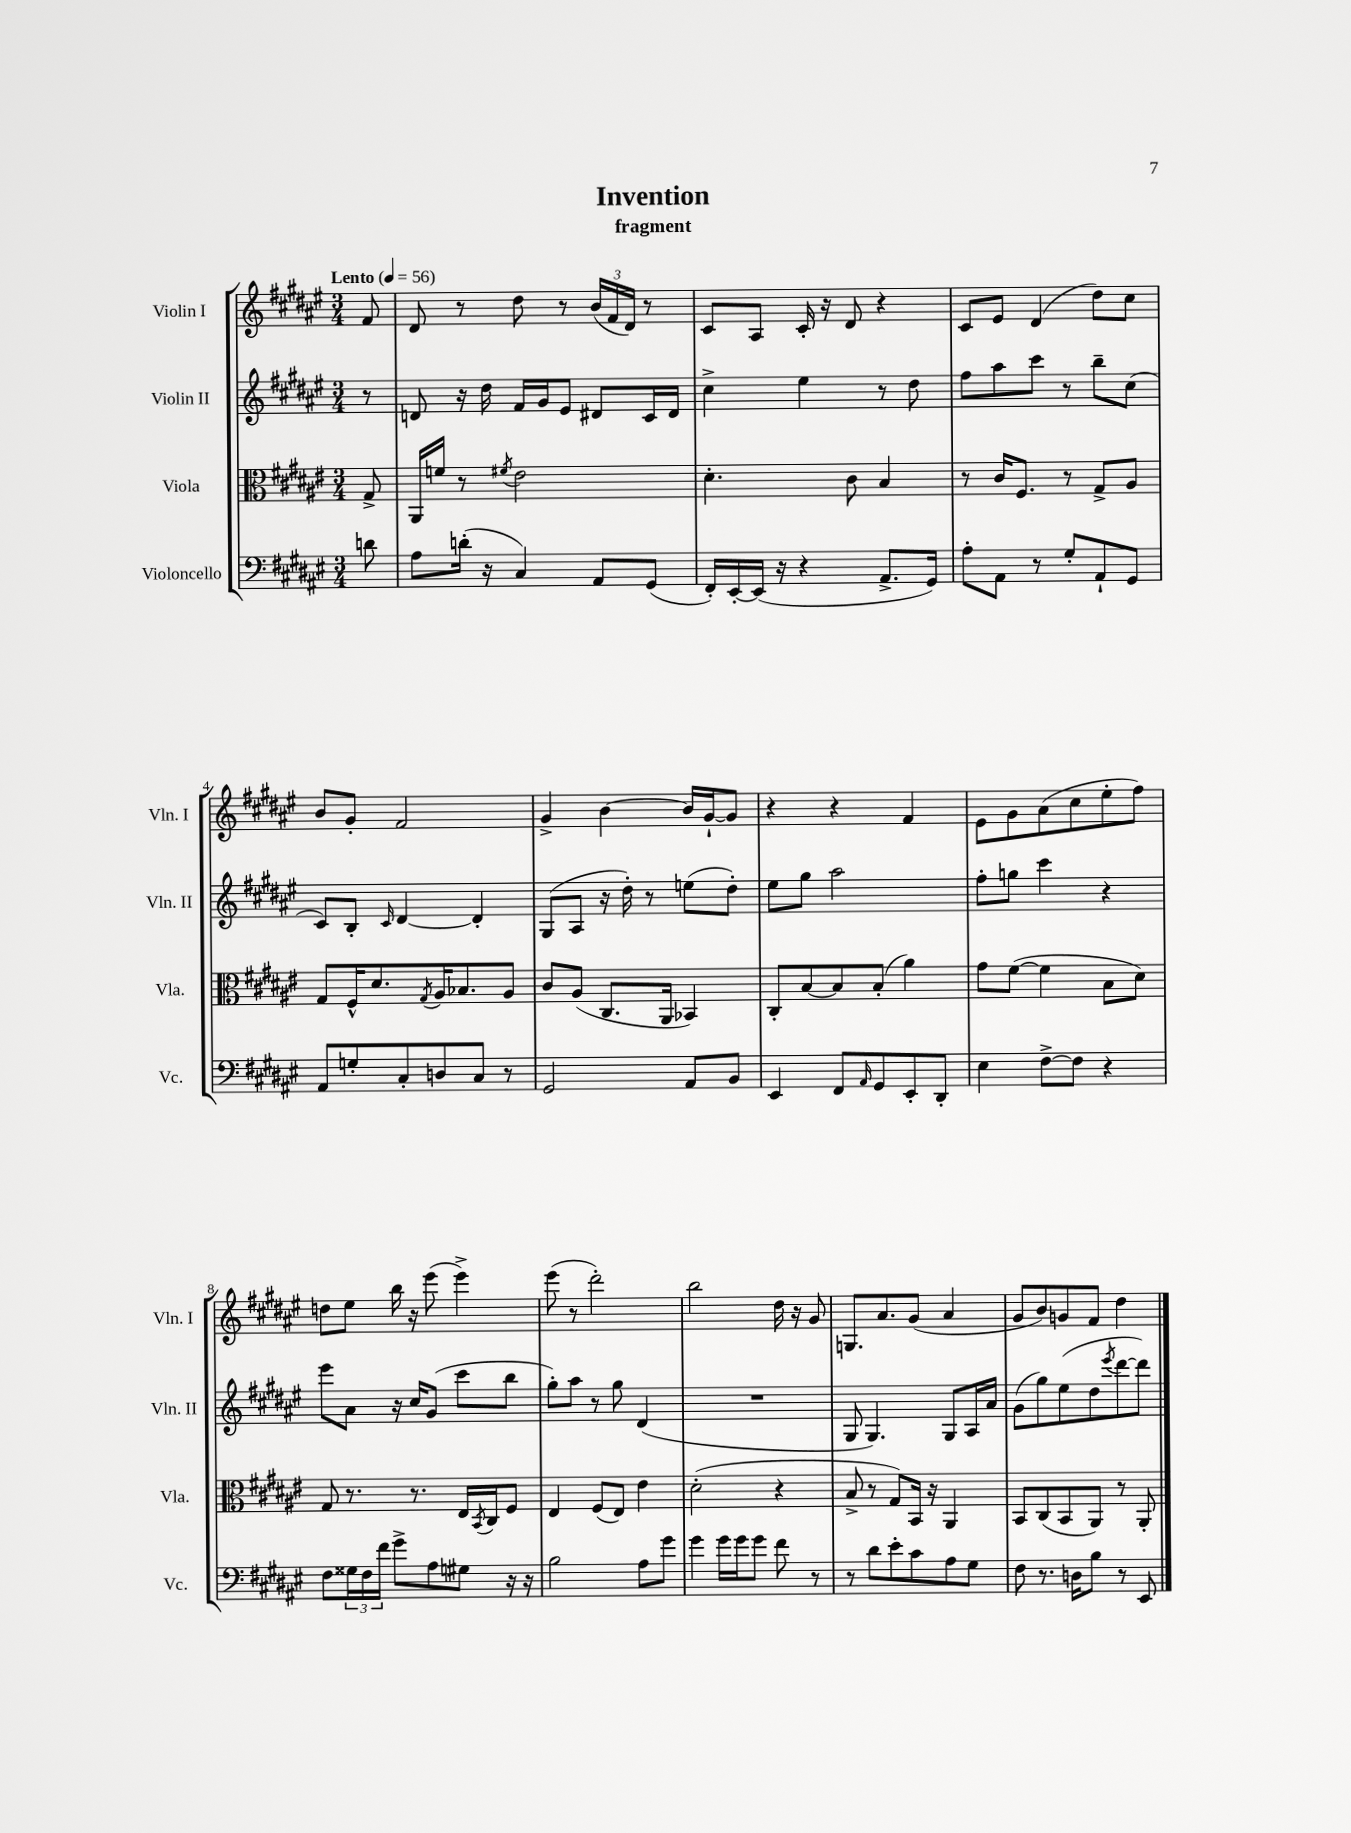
\header { title = "Invention" subtitle = "fragment" }
<<
\new StaffGroup <<
\new Staff = "s0" \with { instrumentName = "Violin I" shortInstrumentName = "Vln. I" } {
    \clef treble \key fis \major \numericTimeSignature \time 3/4 \partial 8 \tempo "Lento" 4 = 56
    fis'8 |
    dis'8 r8 dis''8 r8 \tuplet 3/2 { b'16( fis'16 dis'16) } r8 |
    cis'8 ais8 cis'16-. r16 dis'8 r4 |
    cis'8 eis'8 dis'4( dis''8) cis''8 |
    b'8 gis'8-. fis'2 |
    gis'4-> b'4~ b'16 gis'16~-! gis'8 |
    r4 r4 fis'4 |
    eis'8 gis'8 ais'8( cis''8 eis''8-. fis''8) |
    d''8 eis''8 b''16 r16 eis'''8( eis'''4->) |
    eis'''8( r8 dis'''2-.) |
    b''2 dis''16 r16 gis'8 |
    g8. ais'8. gis'8( ais'4 |
    gis'8 b'8) g'8 fis'8 dis''4 \bar "|." |
}
\new Staff = "s1" \with { instrumentName = "Violin II" shortInstrumentName = "Vln. II" } {
    \clef treble \key fis \major \numericTimeSignature \time 3/4 \partial 8
    r8 |
    d'8 r16 dis''16 fis'16 gis'16 eis'8 dis'8 cis'16 dis'16 |
    cis''4-> eis''4 r8 dis''8 |
    fis''8 ais''8 cis'''8 r8 b''8-- cis''8( |
    cis'8) b8-. \grace { cis'16 } dis'4~ dis'4-. |
    gis8( ais8 r16 dis''16-.) r8 e''8( dis''8-.) |
    eis''8 gis''8 ais''2 |
    fis''8-. g''8 cis'''4 r4 |
    eis'''8 ais'8 r16 cis''16 gis'8( cis'''8 b''8 |
    gis''8-.) ais''8 r8 gis''8 dis'4( |
    R2. |
    gis8 gis4.) gis8 ais16 ais'16 |
    gis'8( gis''8) eis''8( dis''8 \acciaccatura { eis'''8 } dis'''8~ dis'''8) \bar "|." |
}
\new Staff = "s2" \with { instrumentName = "Viola" shortInstrumentName = "Vla." } {
    \clef alto \key fis \major \numericTimeSignature \time 3/4 \partial 8
    gis8-> |
    ais,16 f'16 r8 \acciaccatura { fis'8 } eis'2 |
    dis'4.-. cis'8 b4 |
    r8 cis'16 fis8. r8 gis8-> ais8 |
    gis8 fis16-^ dis'8. \acciaccatura { gis8 } ais16 bes8. ais8 |
    cis'8 ais8( cis8. ais,16 bes,4) |
    cis8-. b8~ b8 b8-.( ais'4) |
    gis'8 fis'8~( fis'4 b8 dis'8) |
    gis8 r8. r8. eis16 \acciaccatura { b,8 } cis16 fis8 |
    eis4 fis8( eis8) eis'4 |
    dis'2-.( r4 |
    b8-> r8 gis8) b,16 r16 ais,4 |
    b,8 cis8( b,8 ais,8) r8 ais,8-. \bar "|." |
}
\new Staff = "s3" \with { instrumentName = "Violoncello" shortInstrumentName = "Vc." } {
    \clef bass \key fis \major \numericTimeSignature \time 3/4 \partial 8
    d'8 |
    ais8 d'16-.( r16 cis4) ais,8 gis,8( |
    fis,16-.) eis,16~-. eis,16( r16 r4 ais,8.-> gis,16) |
    ais8-. ais,8 r8 gis8-. ais,8-! gis,8 |
    ais,8 g8-. cis8-. d8 cis8 r8 |
    gis,2 ais,8 b,8 |
    eis,4 fis,8 \grace { ais,16 } gis,8 eis,8-. dis,8-. |
    eis4 fis8~-> fis8 r4 |
    fis8 \tuplet 3/2 { gisis16 fis16 fis'16 } gis'8-> ais8 gis8 r16 r16 |
    b2 ais8 gis'8 |
    gis'4 gis'16 gis'16 gis'8 fis'8 r8 |
    r8 dis'8 eis'8-. cis'8 ais8 gis8 |
    fis8 r8. d16 b8 r8 eis,8 \bar "|." |
}
>>
>>
